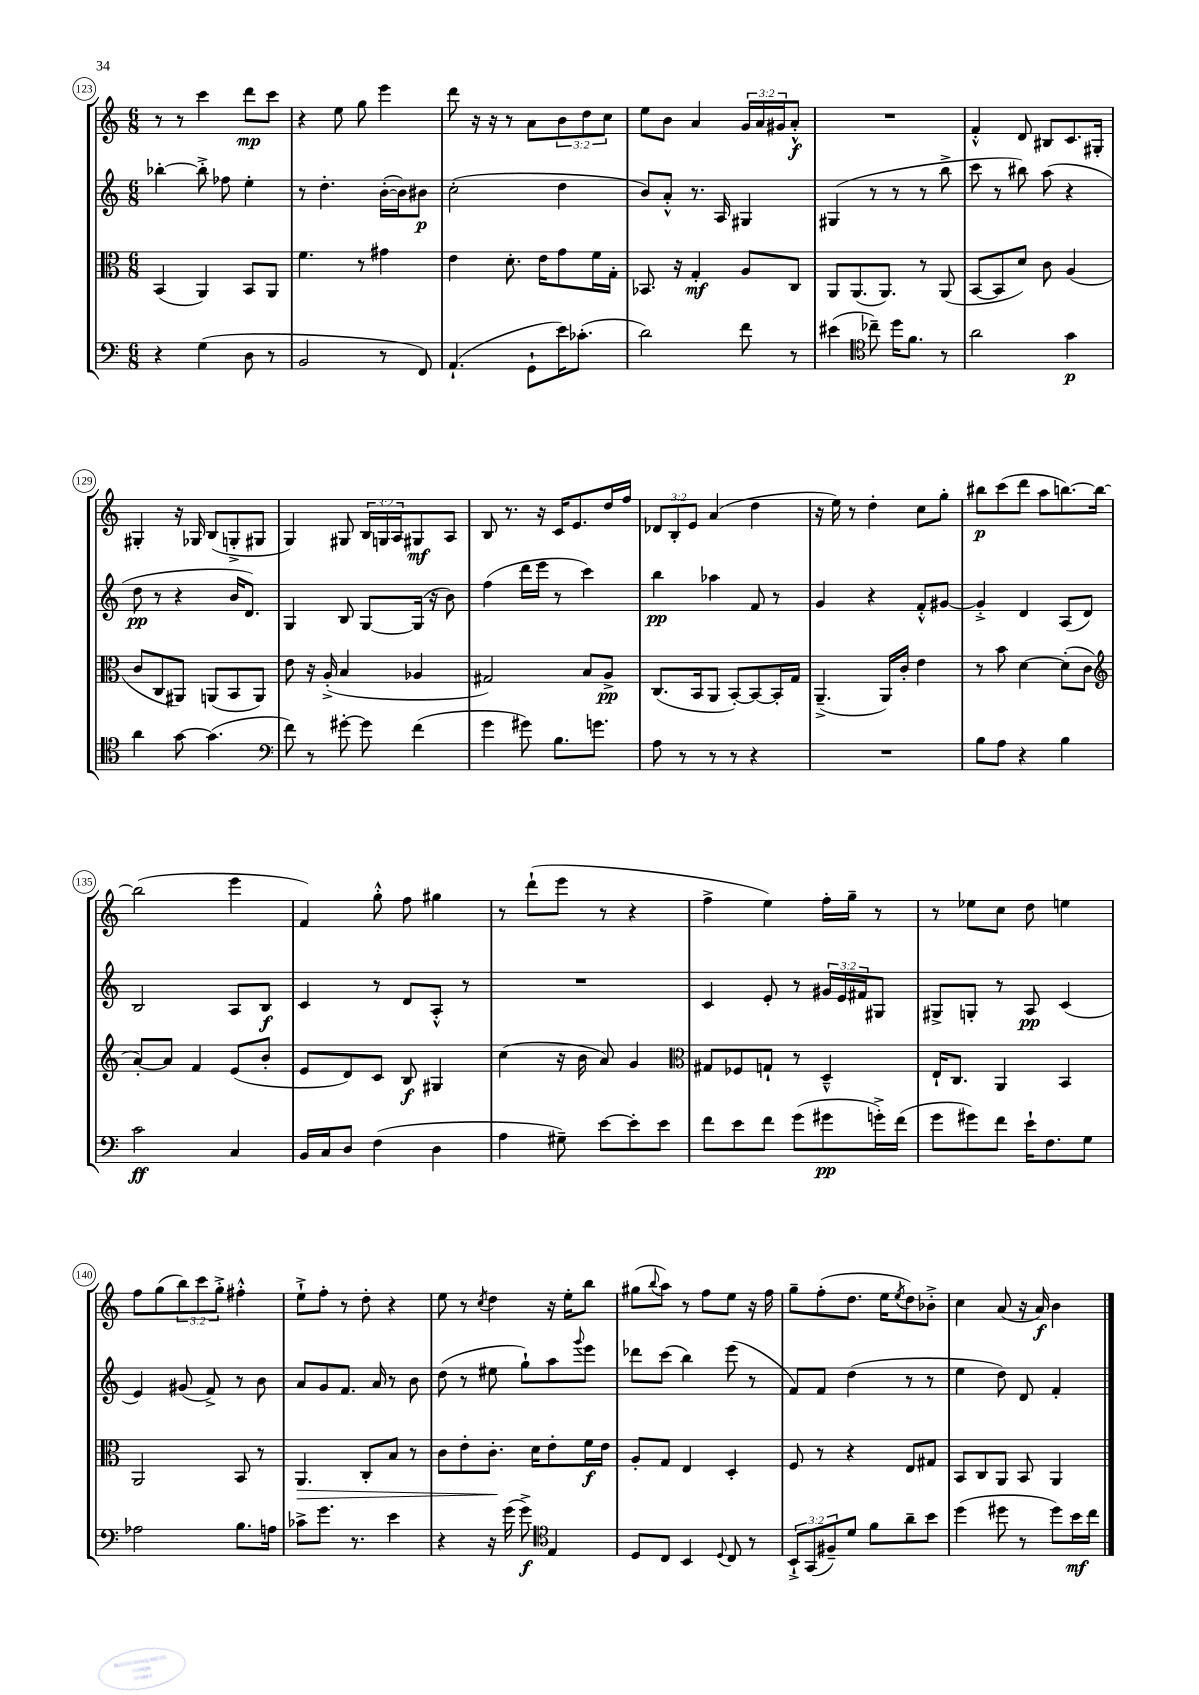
<<
\new StaffGroup <<
\new Staff = "s0" {
    \clef treble \key c \major \numericTimeSignature \time 6/8 \override Staff.TupletNumber.text = #tuplet-number::calc-fraction-text
    r8 r8 c'''4 d'''8\mp c'''8 |
    r4 e''8 g''8 e'''4 |
    d'''8 r16 r16 r8 a'8 \tuplet 3/2 { b'8 d''8 c''8 } |
    e''8 b'8 a'4 \tuplet 3/2 { g'16 a'16 gis'16 } a'8-.-^\f |
    R2. |
    f'4-.-^ d'8 bis8 c'8. gis16-. |
    gis4-. r16 ges16 b8( g8-.-> gis8 |
    g4) gis8 \tuplet 3/2 { b16 g16 a16 } gis8\mf a8 |
    b8 r8. r16 c'16 e'8. d''16 f''16 |
    \tuplet 3/2 { des'8 b8-. e'8 } a'4( d''4 |
    r16 e''16) r8 d''4-. c''8 g''8-. |
    bis''8\p c'''8( d'''8 a''8 b''8.~) b''16~ |
    b''2( e'''4 |
    f'4) g''8-.-^ f''8 gis''4 |
    r8 d'''8-!( e'''8 r8 r4 |
    f''4-> e''4) f''16-. g''16-- r8 |
    r8 ees''8 c''8 d''8 e''4 |
    f''8 g''8( \tuplet 3/2 { b''8) c'''8 g''8-.-> } fis''4-.-^ |
    e''8-!-> f''8-. r8 d''8-. r4 |
    e''8 r8 \acciaccatura { c''8 } d''4 r16 e''16-. b''8 |
    gis''8( \appoggiatura { b''8 } a''8) r8 f''8 e''8 r16 f''16 |
    g''8-- f''8-.( d''8. e''16 \acciaccatura { e''8 } d''8) bes'8-.-> |
    c''4 a'8( r16 a'16\f) b'4 \bar "|." |
}
\new Staff = "s1" {
    \clef treble \key c \major \numericTimeSignature \time 6/8 \override Staff.TupletNumber.text = #tuplet-number::calc-fraction-text
    bes''4~-. bes''8-.-> fes''8 e''4-. |
    r8 d''4.-. b'16~-.( b'16) bis'8\p |
    c''2-.( d''4 |
    b'8) a'8-.-^ r8. a16 gis4 |
    gis4( r8 r8 r8 b''8-> |
    c'''8 r8 bis''8) a''8( r4 |
    d''8\pp r8 r4 b'16 d'8.) |
    g4 b8 g8~ g16( r16 b'8) |
    f''4( d'''16 e'''16 r8 c'''4) |
    b''4\pp aes''4 f'8 r8 |
    g'4 r4 f'8-.-^ gis'8~ |
    gis'4-.-> d'4 a8( d'8) |
    b2 a8 b8\f |
    c'4 r8 d'8 a8-.-^ r8 |
    R2. |
    c'4 e'8-. r8 \tuplet 3/2 { gis'16 e'16 fis'16 } gis8 |
    gis8-> g8-. r8 a8\pp c'4( |
    e'4) gis'8( f'8->) r8 b'8 |
    a'8 g'8 f'8. a'16 r8 b'8 |
    d''8( r8 eis''8 g''8-!) a''8 \appoggiatura { g'''8 } e'''8 |
    des'''8 c'''8( b''4) e'''8( r8 |
    f'8) f'8 d''4( r8 r8 |
    e''4 d''8) d'8 f'4-. \bar "|." |
}
\new Staff = "s2" {
    \clef alto \key c \major \numericTimeSignature \time 6/8
    b,4( a,4) b,8 a,8 |
    f'4. r8 gis'4 |
    e'4 d'8.-. e'16 g'8 f'16 g16-. |
    bes,8. r16 g4-.\mf a8 c8 |
    a,8 a,8.( a,8.) r8 a,8( |
    b,8~ b,8 d'8) c'8 a4( |
    c'8 c8 ais,8) a,8( b,8 a,8) |
    e'8 r16 a16-.->( b4 aes4 |
    gis2) b8 a8->\pp |
    c8.( b,16 a,8 b,8~-.) b,8~ b,16-. g16 |
    a,4.--->( a,16) c'16-. e'4 |
    r8 b'8 d'4~ d'8-.( c'8 |
    \clef treble a'8~-.) a'8 f'4 e'8( b'8-. |
    e'8 d'8) c'8 b8\f gis4 |
    c''4( r16 b'16 a'8) g'4 |
    \clef alto gis8 fes8 g8-! r8 d4---^ |
    e16-! c8. a,4 b,4 |
    a,2 b,8 r8 |
    a,4.\> c8-. b8 r8 |
    c'8 e'8-. c'8.-.\! d'16 e'8-. f'16\f e'16 |
    a8-. g8 e4 d4-. |
    f8 r8 r4 e8 gis8 |
    b,8 c8 a,8 b,8 a,4 \bar "|." |
}
\new Staff = "s3" {
    \clef bass \key c \major \numericTimeSignature \time 6/8 \override Staff.TupletNumber.text = #tuplet-number::calc-fraction-text
    r4 g4( d8 r8 |
    b,2 r8 f,8) |
    a,4.-!( g,8-! e'16) ces'8.-.( |
    d'2) f'8 r8 |
    eis'4( \clef tenor ces''8--) d''16 f'8. r8 |
    a'2 g'4\p |
    a'4 g'8~ g'4.( |
    \clef bass f'8) r8 gis'8~-. gis'8 f'4( |
    g'4 gis'8) b8. g'8. |
    a8 r8 r8 r8 r4 |
    R2. |
    b8 a8 r4 b4 |
    c'2\ff c4 |
    b,16 c16 d8 f4( d4 |
    a4 gis8--) e'8~ e'8-. e'8 |
    f'8 e'8 f'8 g'8( gis'8\pp g'16-.->) f'16( |
    g'8 gis'8) f'8 e'16-! f8. g8 |
    aes2 b8. a16 |
    ces'8-> g'8. r8. e'4 |
    r4 r16 g'16( g'8->\f) \clef tenor e4 |
    d8 c8 b,4 \appoggiatura { d8 } c8 r8 |
    \tuplet 3/2 { b,8-!-> g,8( fis8--) } d'8 f'8 a'8-- b'8 |
    d''4( dis''8 r8 dis''8) b'16\mf c''16 \bar "|." |
}
>>
>>
\layout { \context { \Score currentBarNumber = #123 \override BarNumber.stencil = #(make-stencil-circler 0.1 0.3 ly:text-interface::print) } }
